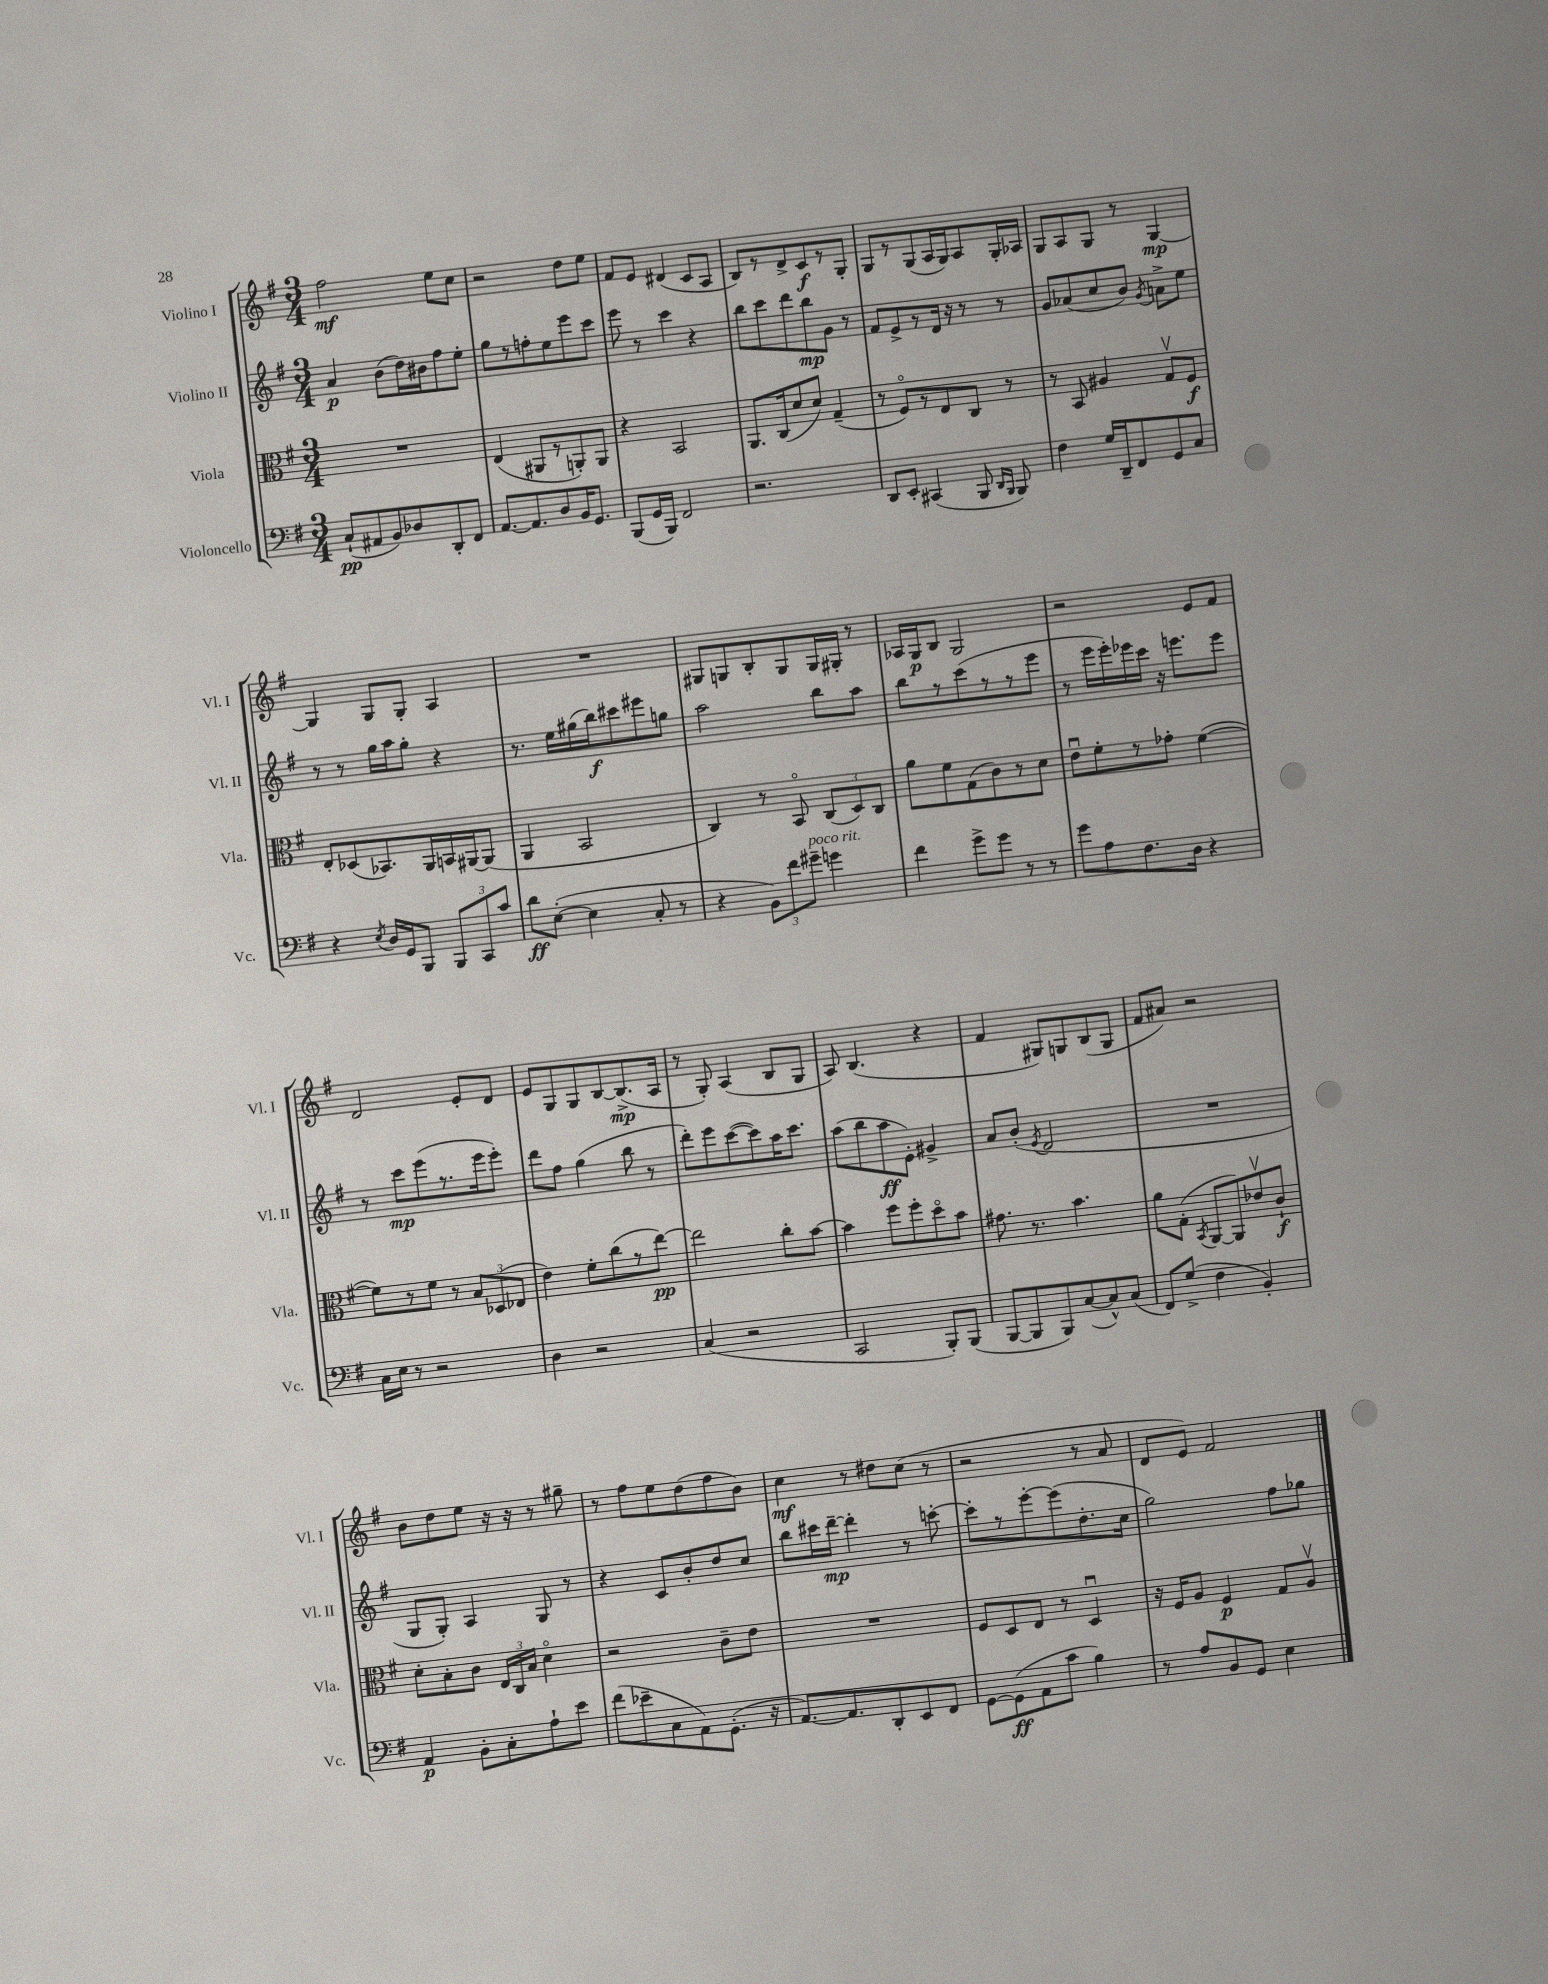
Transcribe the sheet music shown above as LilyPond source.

<<
\new StaffGroup <<
\new Staff = "s0" \with { instrumentName = "Violino I" shortInstrumentName = "Vl. I" } {
    \clef treble \key g \major \numericTimeSignature \time 3/4
    \autoBeamOff fis''2\mf e''8[ c''8] |
    r2 d''8[ e''8] |
    fis'8[ e'8] dis'4( c'8[ a8] |
    b8[) r8 d'8-> c'8\f r8 g8]-. |
    g8[ r8 g8( a16 g16) a8 g16-. aes16] |
    g8[ a8 g8] r8 g4~\mp |
    g4 g8[ g8]-. a4 |
    R2. |
    gis8[ g8 b8-. g8 g16 gis16]-. r8 |
    aes16[ g16\p b8] g2 |
    r2 e'8[ fis'8] |
    d'2 e'8[-. d'8] |
    e'8[ g8 g8 b8~ b8.->\mp( a16] |
    r8 g8-.) a4( b8[ g8] |
    a8) b4.( r4 |
    fis'4 gis8[) g8 b8( g8] |
    fis'8[ ais'8]) r2 |
    b'8[ d''8 e''8] r16 r16 r8 gis''8-- |
    r8 fis''8[ e''8 d''8( fis''8 b'8]) |
    c''4\mf r8 dis''8[ c''8]( r8 |
    r2 r8 a'8 |
    d'8[ e'8]) fis'2 \bar "|." |
}
\new Staff = "s1" \with { instrumentName = "Violino II" shortInstrumentName = "Vl. II" } {
    \clef treble \key g \major \numericTimeSignature \time 3/4
    \autoBeamOff a'4\p b'8[( d''16) bis'16 fis''8 e''8]-. |
    g''8[ r8 f''8-. e''8 e'''8 c'''8] |
    e'''8 r8 c'''4 r4 |
    b''8[ c'''8 d'''8 b''8\mp g'8] r8 |
    fis'8[ e'8-> r8 d'16] r16 r8 r8 |
    g'8[ aes'8( c''8 b'8]) \acciaccatura { g'8 } a'8[-> e''8] |
    r8 r8 g''16[ a''16 g''8]-. r4 |
    r8. e''16[ gis''16( b''16\f) cis'''8 eis'''8 g''8] |
    a''2 b''8[ a''8] |
    b''8[ r8 c'''8( r8 r8 e'''8] |
    r8 e'''16[ e'''16-.) ees'''16 c'''16] r16 e'''8.[ e'''8] |
    r8 c'''8[\mp e'''8( r8. e'''16 e'''8]-.) |
    d'''8[ fis''8] g''4( b''8 r8 |
    d'''8[-.) e'''8 c'''8~( c'''8) a''16 c'''8.] |
    a''8[( b''8 a''8\ff e'8]-.) gis'4-> |
    a'8[ b'8]-.( \acciaccatura { e'8 } d'2 |
    R2. |
    g8[ g8]-.) a4 g8 r8 |
    r4 c'8[ b'8-. d''8 c''8] |
    b''8[ cis'''16 d'''16]~--\mp d'''4-. r8 c'''8~-. |
    c'''8[-. r8 e'''8~-. e'''8( d''8.-. c''16] |
    g''2) fis''8[ ges''8] \bar "|." |
}
\new Staff = "s2" \with { instrumentName = "Viola" shortInstrumentName = "Vla." } {
    \clef alto \key g \major \numericTimeSignature \time 3/4
    \autoBeamOff R2. |
    e4( ais,8[ r8 a,8-.) a,8] |
    r4 b,2 |
    a,8.[ c16( d'8 d'8]) g4--( |
    r8 fis8[\flageolet) r8 e8 c8] r8 |
    r8 b,8 ais4 g8[\upbow fis8]\f |
    e8[-. des8( bes,8.) a,16 b,16 ais,16~ ais,8]( |
    a,4 b,2 |
    c4) r8 b,8\flageolet \tuplet 3/2 { c8[( d8) c8] } |
    a'8[ fis'8 g8( c'8) r8 d'8] |
    e'8[\downbow fis'8-. r8 ges'8]-. fis'4~( |
    fis'8[) r8 fis'8] r8 \tuplet 3/2 { b8[ des8( ees8] } |
    e'4) fis'8[-. c''8( r8 e''8]~\pp) |
    e''2 c''8[-. b'8]~ |
    b'4 fis''8[ fis''8-. d''8\flageolet b'8] |
    gis'8. r8. b'4. |
    a'8[ g8]-.( \acciaccatura { b,8 } a,8[~ a,8) ees'8\upbow c'8]-!\f |
    d'8[-. b8-. c'8] \tuplet 3/2 { e16[ c16 b16] } d'4\flageolet |
    r2 c'8[-- e'8] |
    R2. |
    fis8[ d8 e8] r8 d4\downbow |
    r16 fis16[ a8] fis4\p g8[ a8]\upbow \bar "|." |
}
\new Staff = "s3" \with { instrumentName = "Violoncello" shortInstrumentName = "Vc." } {
    \clef bass \key g \major \numericTimeSignature \time 3/4
    \autoBeamOff c8[-!\pp( ais,8 b,8) des8 d,8-. fis,8] |
    a,8.[~ a,8. d8 b,16 g,8.] |
    b,,8[( g,16 b,,16]) fis,2 |
    r2. |
    d,8[ e,8]-. cis,4( b,,8 \grace { d,16[ b,,16] } b,,8) |
    fis4 g16[ d,16-- fis,8 g,8 c8] |
    r4 \acciaccatura { e8 } d16[ g,16 b,,8] \tuplet 3/2 { b,,8[ c,8 c'8] } |
    d'8[\ff e8]~-.( e4 c8-. r8 |
    r4 \tuplet 3/2 { b,8[) fis'8 gis'8]--^\markup { \italic "poco rit." } } g'4 |
    fis'4 g'8[-> g'8] r8 r8 |
    g'8[ a8 fis8. d16] r4 |
    c16[ e16] r8 r2 |
    d4 r2 |
    c4( r2 |
    c,2 b,,8[-.) b,,8]( |
    b,,8[~ b,,8 b,,8) c8~( c8-^) c8]( |
    fis,8[) g8]->( fis4 b,4-.) |
    a,4\p b,8[-. c8-. a8-! e'8] |
    fis'8[( ees'8-- c8 a,8) g,8.]-.( r16 |
    a,8.[~) a,8. d,8-. e,8 fis,8] |
    g,8[~ g,8\ff( a,8 c'8] b4) |
    r8 a8[ b,8 g,8] e4 \bar "|." |
}
>>
>>
\layout { \context { \Score \remove "Bar_number_engraver" } }
